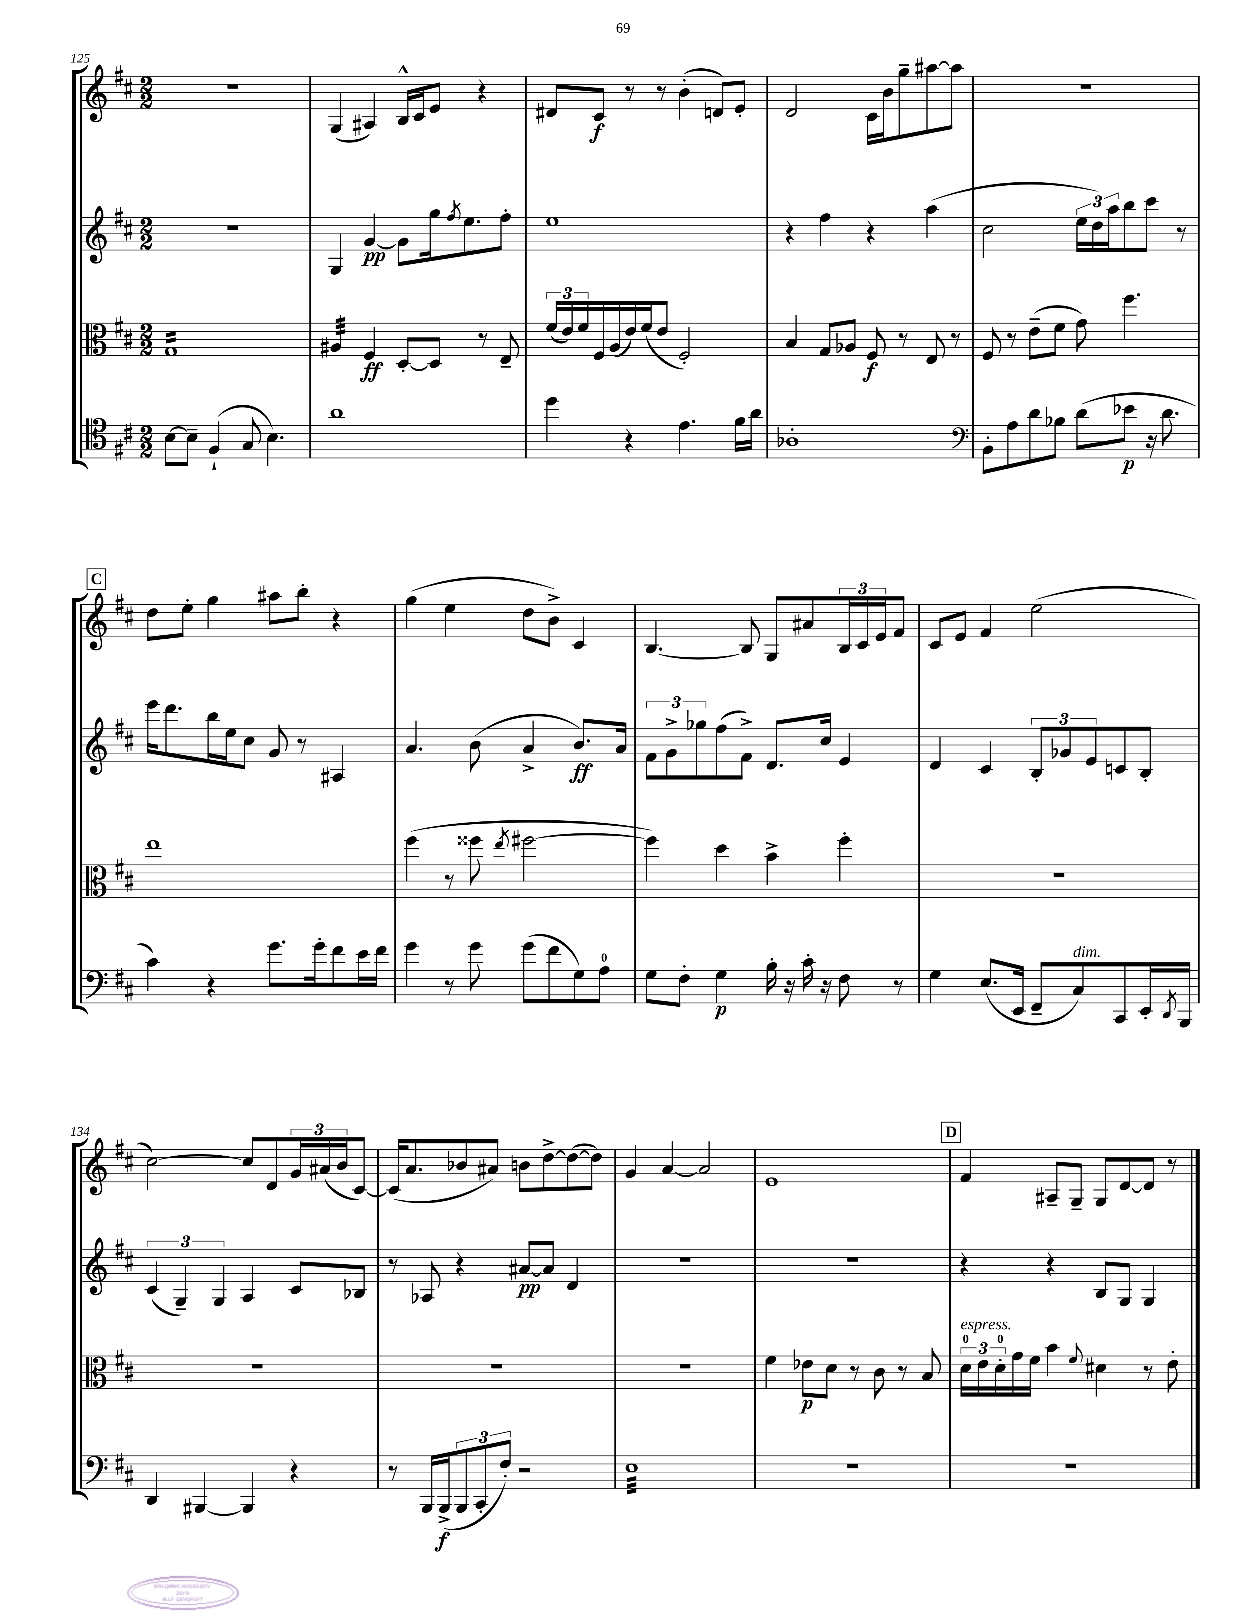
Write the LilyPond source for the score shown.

<<
\new StaffGroup <<
\new Staff = "s0" {
    \clef treble \key d \major \numericTimeSignature \time 2/2
    R1 |
    g4( ais4) b16-^ cis'16 e'8 r4 |
    dis'8 cis'8\f r8 r8 b'4-.( d'8) e'8-. |
    d'2 cis'16 b'16 g''8-- ais''8~ ais''8 |
    R1 |
    \mark \markup { \box "C" } d''8 e''8-. g''4 ais''8 b''8-. r4 |
    g''4( e''4 d''8 b'8->) cis'4 |
    b4.~ b8 g8 ais'8 \tuplet 3/2 { b16 cis'16 e'16 } fis'8 |
    cis'8 e'8 fis'4 e''2( |
    cis''2~) cis''8 d'8 \tuplet 3/2 { g'16 ais'16( b'16 } cis'8~) |
    cis'16( a'8. bes'8 ais'8) b'8 d''8~-> d''8~( d''8) |
    g'4 a'4~ a'2 |
    e'1 |
    \mark \markup { \box "D" } fis'4 ais8-- g8-- g8 d'8~ d'8 r8 \bar "|." |
}
\new Staff = "s1" {
    \clef treble \key d \major \numericTimeSignature \time 2/2
    R1 |
    g4 g'4~\pp g'8 g''16 \acciaccatura { fis''8 } e''8. fis''8-. |
    e''1 |
    r4 fis''4 r4 a''4( |
    cis''2 \tuplet 3/2 { e''16 d''16) a''16 } b''8 cis'''8 r8 |
    \mark \markup { \box "C" } e'''16 d'''8. b''16 e''16 cis''8 g'8 r8 ais4 |
    a'4. b'8( a'4-> b'8.\ff) a'16 |
    \tuplet 3/2 { fis'8 g'8-> ges''8 } fis''8( fis'8->) d'8. cis''16 e'4 |
    d'4 cis'4 \tuplet 3/2 { b8-. ges'8 e'8 } c'8 b8-. |
    \tuplet 3/2 { cis'4( g4--) g4 } a4 cis'8 bes8 |
    r8 aes8 r4 ais'8~\pp ais'8 d'4 |
    R1 |
    R1 |
    \mark \markup { \box "D" } r4 r4 b8 g8 g4 \bar "|." |
}
\new Staff = "s2" {
    \clef alto \key d \major \numericTimeSignature \time 2/2
    g1:16 |
    ais4:32 fis4\ff d8~-. d8 r8 e8-- |
    \tuplet 3/2 { fis'16( e'16) fis'16 } fis16 a16( e'16) fis'16( e'8 fis2-.) |
    b4 g8 aes8 fis8\f r8 e8 r8 |
    fis8 r8 e'8--( fis'8 g'8) fis''4. |
    \mark \markup { \box "C" } e''1 |
    fis''4( r8 fisis''8 \acciaccatura { e''8 } fis''2~ |
    fis''4) d''4 b'4-> fis''4-. |
    R1 |
    R1 |
    R1 |
    R1 |
    fis'4 ees'8\p d'8 r8 cis'8 r8 b8 |
    \mark \markup { \box "D" } \tuplet 3/2 { d'16-0^\markup { \italic "espress." } e'16 d'16-0-. } g'16 fis'16 b'4 \appoggiatura { fis'8 } dis'4 r8 e'8-. \bar "|." |
}
\new Staff = "s3" {
    \clef tenor \key d \major \numericTimeSignature \time 2/2
    b8~ b8-- fis4-!( g8 b4.) |
    a'1 |
    d''4 r4 e'4. fis'16 a'16 |
    aes1-. |
    \clef bass b,8-. a8 d'8 bes8 d'8( ees'8\p r16 d'8. |
    \mark \markup { \box "C" } cis'4) r4 g'8. g'16-. fis'8 e'16 fis'16 |
    g'4 r8 g'8 g'8( fis'8 g8) a8-0 |
    g8 fis8-. g4\p b16-. r16 cis'16-. r16 fis8 r8 |
    g4 e8.( e,16 fis,8-- cis8^\markup { \italic "dim." }) cis,8 e,16-. \acciaccatura { d,8 } b,,16 |
    d,4 bis,,4~ bis,,4 r4 |
    r8 b,,16 b,,16->\f( \tuplet 3/2 { b,,8 cis,8-. fis8-.) } r2 |
    e1:32 |
    R1 |
    \mark \markup { \box "D" } R1 \bar "|." |
}
>>
>>
\layout { \context { \Score currentBarNumber = #125 } }
